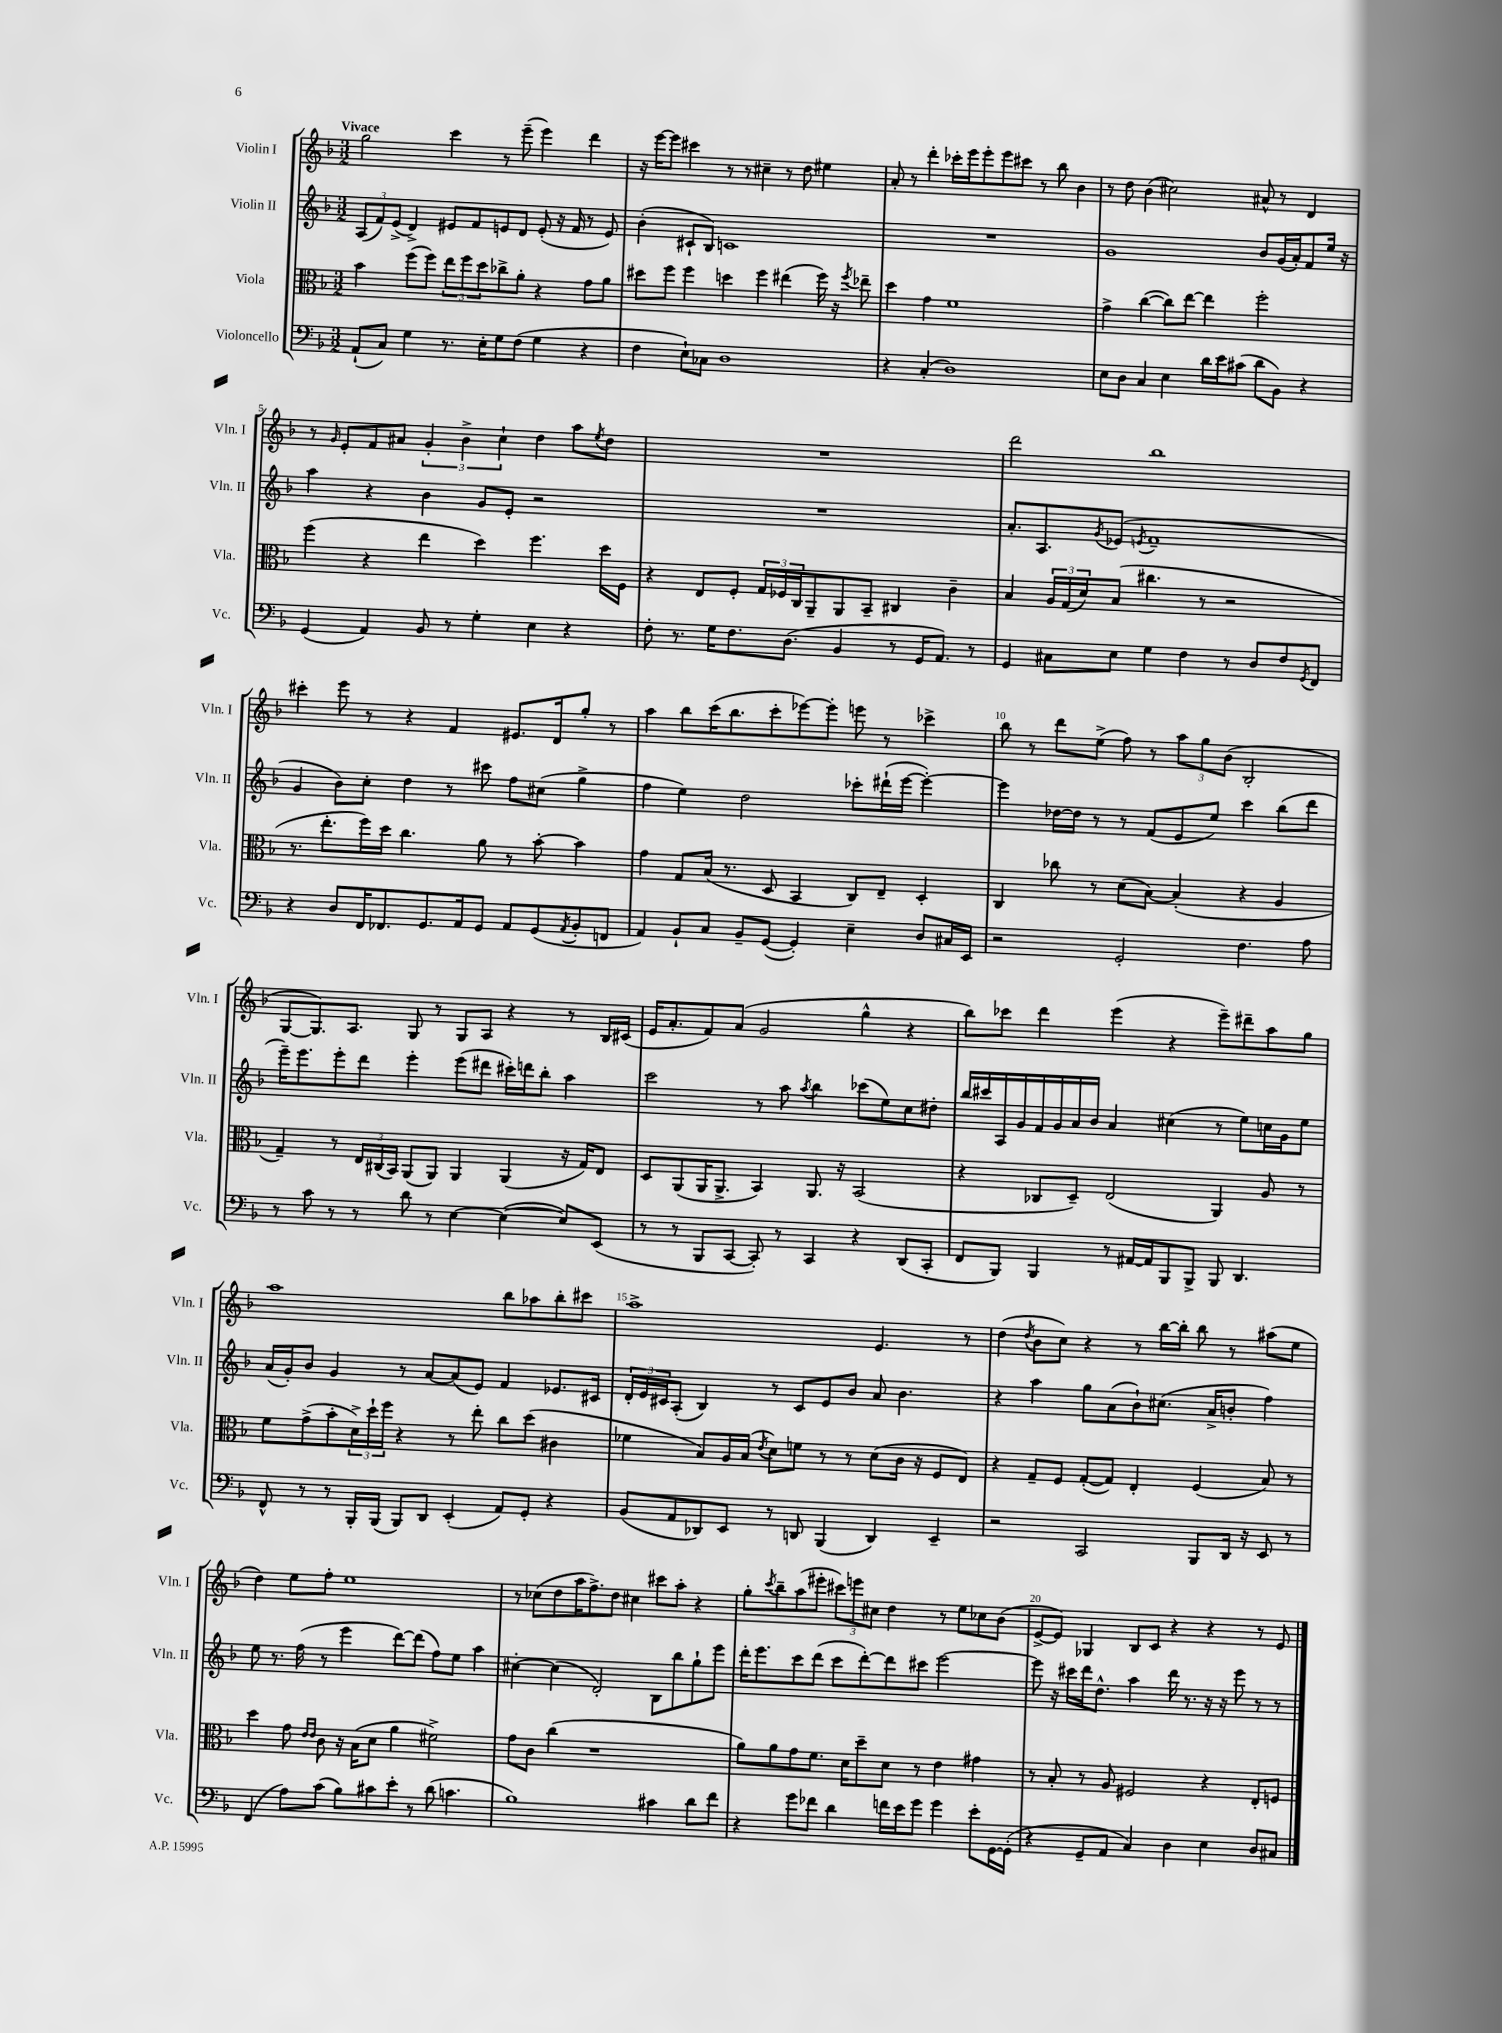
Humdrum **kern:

**kern	**kern	**kern	**kern
*staff4	*staff3	*staff2	*staff1
*clefF4	*clefC3	*clefG2	*clefG2
*k[b-]	*k[b-]	*k[b-]	*k[b-]
*M3/2	*M3/2	*M3/2	*M3/2
(8AA`	4b-	(12A	2gg
.	.	12f)	.
8C)	.	.	.
.	.	(12e^	.
4G	(8ff	4d^)	.
.	8ff)	.	.
8.r	12ee	8e#	4ccc
.	12ff	.	.
.	.	8f	.
.	12dd	.	.
16E'	.	.	.
8G	8cc-^	8e	8r
(8F	8a'	8d	(8eee~
4G	4r	(8e'	4eee)
.	.	16r	.
.	.	16f	.
4r	8g	8r	4ddd
.	8a	8e)	.
=	=	=	=
4F	8dd#	(4b-'	16r
.	.	.	[16eee
.	8ff	.	8eee]
8E`)	4ff	8c#`	4ccc#
8C-	.	8B-)	.
1D	4dd	1c	8r
.	.	.	8r
.	4ff	.	4cc#~
.	(4ee#	.	8r
.	.	.	8dd
.	16ff)	.	4ee#
.	16r	.	.
.	8qff	.	.
.	8ee-~	.	.
=	=	=	=
4r	4dd	1.r	8a'
.	.	.	8r
(4C'	4g	.	4ddd'
1D)	1f	.	16ccc-'
.	.	.	16eee
.	.	.	8eee'
.	.	.	8eee
.	.	.	8ccc#
.	.	.	8r
.	.	.	8bb-
.	.	.	4b-
=	=	=	=
8E	4g^	1g	8r
8D	.	.	8dd
4C	([4cc	.	(4b-
4E	8cc])	.	2cc#)
.	[8ee	.	.
16d	4ee]	.	.
16e	.	.	.
(8c#	.	.	.
8d	2ff'	8b-	8a#^^
8BB-)	.	(16g	8r
.	.	16a')	.
4r	.	8f	4d
.	.	16ee	.
.	.	16r	.
=	=	=	=
(4GG	(4ff	4aa	8r
.	.	.	16qqg
.	.	.	8e'
4AA)	4r	4r	8f
.	.	.	8a#
8BB-	4ee	4b-	6g'
8r	.	.	.
.	.	.	6b-^
4G'	4dd)	8g	.
.	.	.	6cc`
.	.	8e'	.
4E	4.ff	2r	4dd
4r	.	.	8aa
.	.	.	8qee
.	16dd	.	8dd
.	16F	.	.
=	=	=	=
8F'	4r	1.r	1.r
8.r	.	.	.
.	8E	.	.
16G	.	.	.
8.F	8F'	.	.
.	24G	.	.
.	24F-	.	.
(8.D	.	.	.
.	24C	.	.
.	8AA~	.	.
4BB-	8AA	.	.
.	8BB-~	.	.
8r	4C#	.	.
16GG	.	.	.
8.AA)	.	.	.
.	4c~	.	.
8r	.	.	.
=	=	=	=
4GG	4B-	8.a'	2ddd
.	.	8.A	.
8C#	24A	.	.
.	(24G	.	.
.	24d)	.	.
.	.	8qg	.
8E	(8B-	(8e-	.
.	.	8qe	.
4G	4.cc#	1f~	1bb-
4F	.	.	.
.	8r	.	.
8r	2r	.	.
8D	.	.	.
8F	.	.	.
8qGG	.	.	.
8FF	.	.	.
=	=	=	=
4r	8.r	4g	4ccc#'
.	8.ee'	.	.
8D	.	8b-)	8eee
16FF	16ff)	8cc'	8r
8.FF-	16dd	.	.
.	4.cc	4dd	4r
8.GG	.	.	.
.	.	8r	4f
16AA	.	.	.
8GG	8a	8ccc#	.
8AA	8r	8ff	8.e#
(8GG	[8b-'	(8cc#	.
.	.	.	16d
8qAA	.	.	.
8BB-'	4b-]	4gg^	8gg'
8FF	.	.	8r
=	=	=	=
4AA)	4g	4ff	4aa
8BB-`	8G	4ee)	8bb-
8C	(16B-	.	(16ccc
.	8.r	.	8.bb-
8BB-~	.	2dd	.
([8GG	8D	.	8ccc'
4GG'])	4BB-	.	[8eee-)
.	.	.	8eee-']
4E~	8C)	8ccc-'	8eee
.	8E~	(16ddd#`	8r
.	.	[16eee	.
8D	4D'	4eee'_)	4ccc-^
16C#	.	.	.
16EE	.	.	.
=	=	=	=
2r	4C	4eee]	8bb-
.	.	.	8r
.	8cc-	[16dd-	8ddd
.	.	16dd-]	.
.	8r	8r	(8ee^
2GG'	(8d	8r	8ff)
.	[8B-)	(8f	8r
.	(4B-']	8e	12aa
.	.	.	12gg
.	.	8ee)	.
.	.	.	(12b-
4.F	4r	4ccc	2B-'
.	4A	(8bb-	.
8A	.	8ddd	.
=	=	=	=
8r	4G~)	16eee~)	[8G
.	.	8.eee	.
8c	.	.	8.G])
8r	8r	8eee'	.
.	.	.	8.A
8r	24E	8ddd	.
.	(24C#	.	.
.	24BB-)	.	.
8d	(8AA	4eee'	8G
8r	8AA)	.	8r
[4E	4AA	(8eee	8G
.	.	8ddd#	8A
(4E_	(4AA	16ccc#')	4r
.	.	16ddd	.
.	.	8bb-'	.
8E])	16r	4aa	8r
.	16G)	.	.
(8EE	8E	.	16B-
.	.	.	(16c#
=	=	=	=
8r	8D	2ccc	16e
.	.	.	8.a'
8r	(8AA	.	.
8BBB-	16AA	.	8f)
.	8.AA^	.	.
[8CC	.	.	(8a
8CC'])	4BB-)	8r	2g
8r	.	8aa	.
.	.	8qaa	.
4CC	8.AA	4bb-	.
.	16r	.	.
4r	(2BB-	(8ccc-	4gg^^
.	.	8ee)	.
(8DD	.	8cc	4r
8CC'	.	8dd#'	.
=	=	=	=
8FF	4r	16bb-	8bb-)
.	.	16ccc#	.
8BBB-)	.	16A	8ccc-
.	.	16g	.
4BBB-	8C-	16f	4ddd
.	.	16g	.
.	8D~)	16a	.
.	.	16b-	.
8r	(2E	4a	(4eee
[16AA#	.	.	.
16AA#]	.	.	.
8BBB-	.	(4cc#	4r
8BBB-^	.	.	.
8BBB-	4AA)	8r	8eee~)
4.DD	.	8ee)	8ddd#~
.	8A	16cc	8aa
.	.	16g	.
.	8r	8ee	8gg
=	=	=	=
8FF^^	8f	(16a	1aa
.	.	16g')	.
8r	(8g^	8b-	.
8r	8b-'	4g	.
16BBB-'	24d^)	.	.
.	24dd`	.	.
(16BBB-	.	.	.
.	24ff	.	.
8BBB-)	4r	8r	.
8DD	.	[8a	.
(4EE'	8r	(8a]	.
.	8ee'	8e)	.
8AA)	8cc	4f	8bb-
8GG'	(8dd	.	8aa-
4r	4c#	8.e-	8bb-'
.	.	.	8ccc#
.	.	16c#	.
=	=	=	=
(8BB-	4f-	24d'	1aa^
.	.	24e	.
.	.	24c#	.
8AA	.	(8A'	.
8DD-)	8B-)	4B-)	.
8EE	16A	.	.
.	(16B-	.	.
.	8qe	.	.
8r	8d)	8r	.
8DD	8f	8c#	.
(4BBB-	8r	8e	.
.	8r	8b-	.
4DD)	(8d	8a	4.e
.	16c	4.b-	.
.	16r	.	.
4EE~	8F	.	.
.	8E)	.	8r
=	=	=	=
2r	4r	4r	(4dd
.	.	.	8qdd
.	8G~	4aa	8b-
.	8F	.	8cc)
2CC	([8G'	8gg	4r
.	8G])	(8a	.
.	4E'	8b-`)	8r
.	.	(8.cc#	[16bb-
.	.	.	16bb-']
8BBB-	(4F	.	8bb-
.	.	16a^	.
16DD	.	8b'	8r
16r	.	.	.
8EE	8B-)	4ff)	(8aa#
8r	8r	.	8ee
=	=	=	=
(4FF	4dd	8ee	4dd)
.	.	8.r	.
8A)	8g	.	8ee
.	.	(16ff	.
.	16qqe	.	.
.	16qqe	.	.
(8c	8c	8r	8ff'
8B-)	16r	4eee	1ee
.	(16B-	.	.
8c#	8d	.	.
8e'	4a	[8ddd)	.
8r	.	(8ddd]	.
(8d	2f#^)	8ff)	.
4.c	.	8ee	.
.	.	4aa	.
=	=	=	=
1B-)	8g	[4cc#'	8r
.	8c	.	(8cc-
.	(4cc	(4cc#]	8dd
.	.	.	16aa
.	.	.	8.ff^)
.	1r	2d')	.
.	.	.	8dd
.	.	.	4cc#
4c#	.	8B-	8ccc#
.	.	8bb-	8aa'
8d	.	8gg`	4r
8f	.	8eee	.
=	=	=	=
4r	8a)	16ddd'	8gg'
.	.	8.eee	.
.	.	.	8qccc
.	8a	.	8bb-~
8g	8g	8ccc	(8aa
8f-	8.f	(8ddd	8eee#'
4d	.	8ccc	12ccc#)
.	16d	.	.
.	.	.	12eee
.	8dd~	[8ddd')	.
.	.	.	12cc#
16f	8d	8ddd]	4dd
16e	.	.	.
8g	8r	8ccc#	.
4g	4e	[2eee	8r
.	.	.	8ee
8e'	4g#	.	8cc-
[16GG	.	.	(8b-
(16GG']	.	.	.
=	=	=	=
4r	8r	8eee]	[8e^
.	8B-'	16r	8e])
.	.	16ccc#	.
8GG~	8r	16ddd	4G-
.	.	8.dd^^	.
8AA	8A	.	.
4C)	2F#	4aa	8B-
.	.	.	8c
4D	.	16ddd	4r
.	.	8.r	.
4E	4r	16r	4r
.	.	16r	.
.	.	8eee	.
8D	8E'	8r	8r
8C#	8F	8r	8e
==	==	==	==
*-	*-	*-	*-
